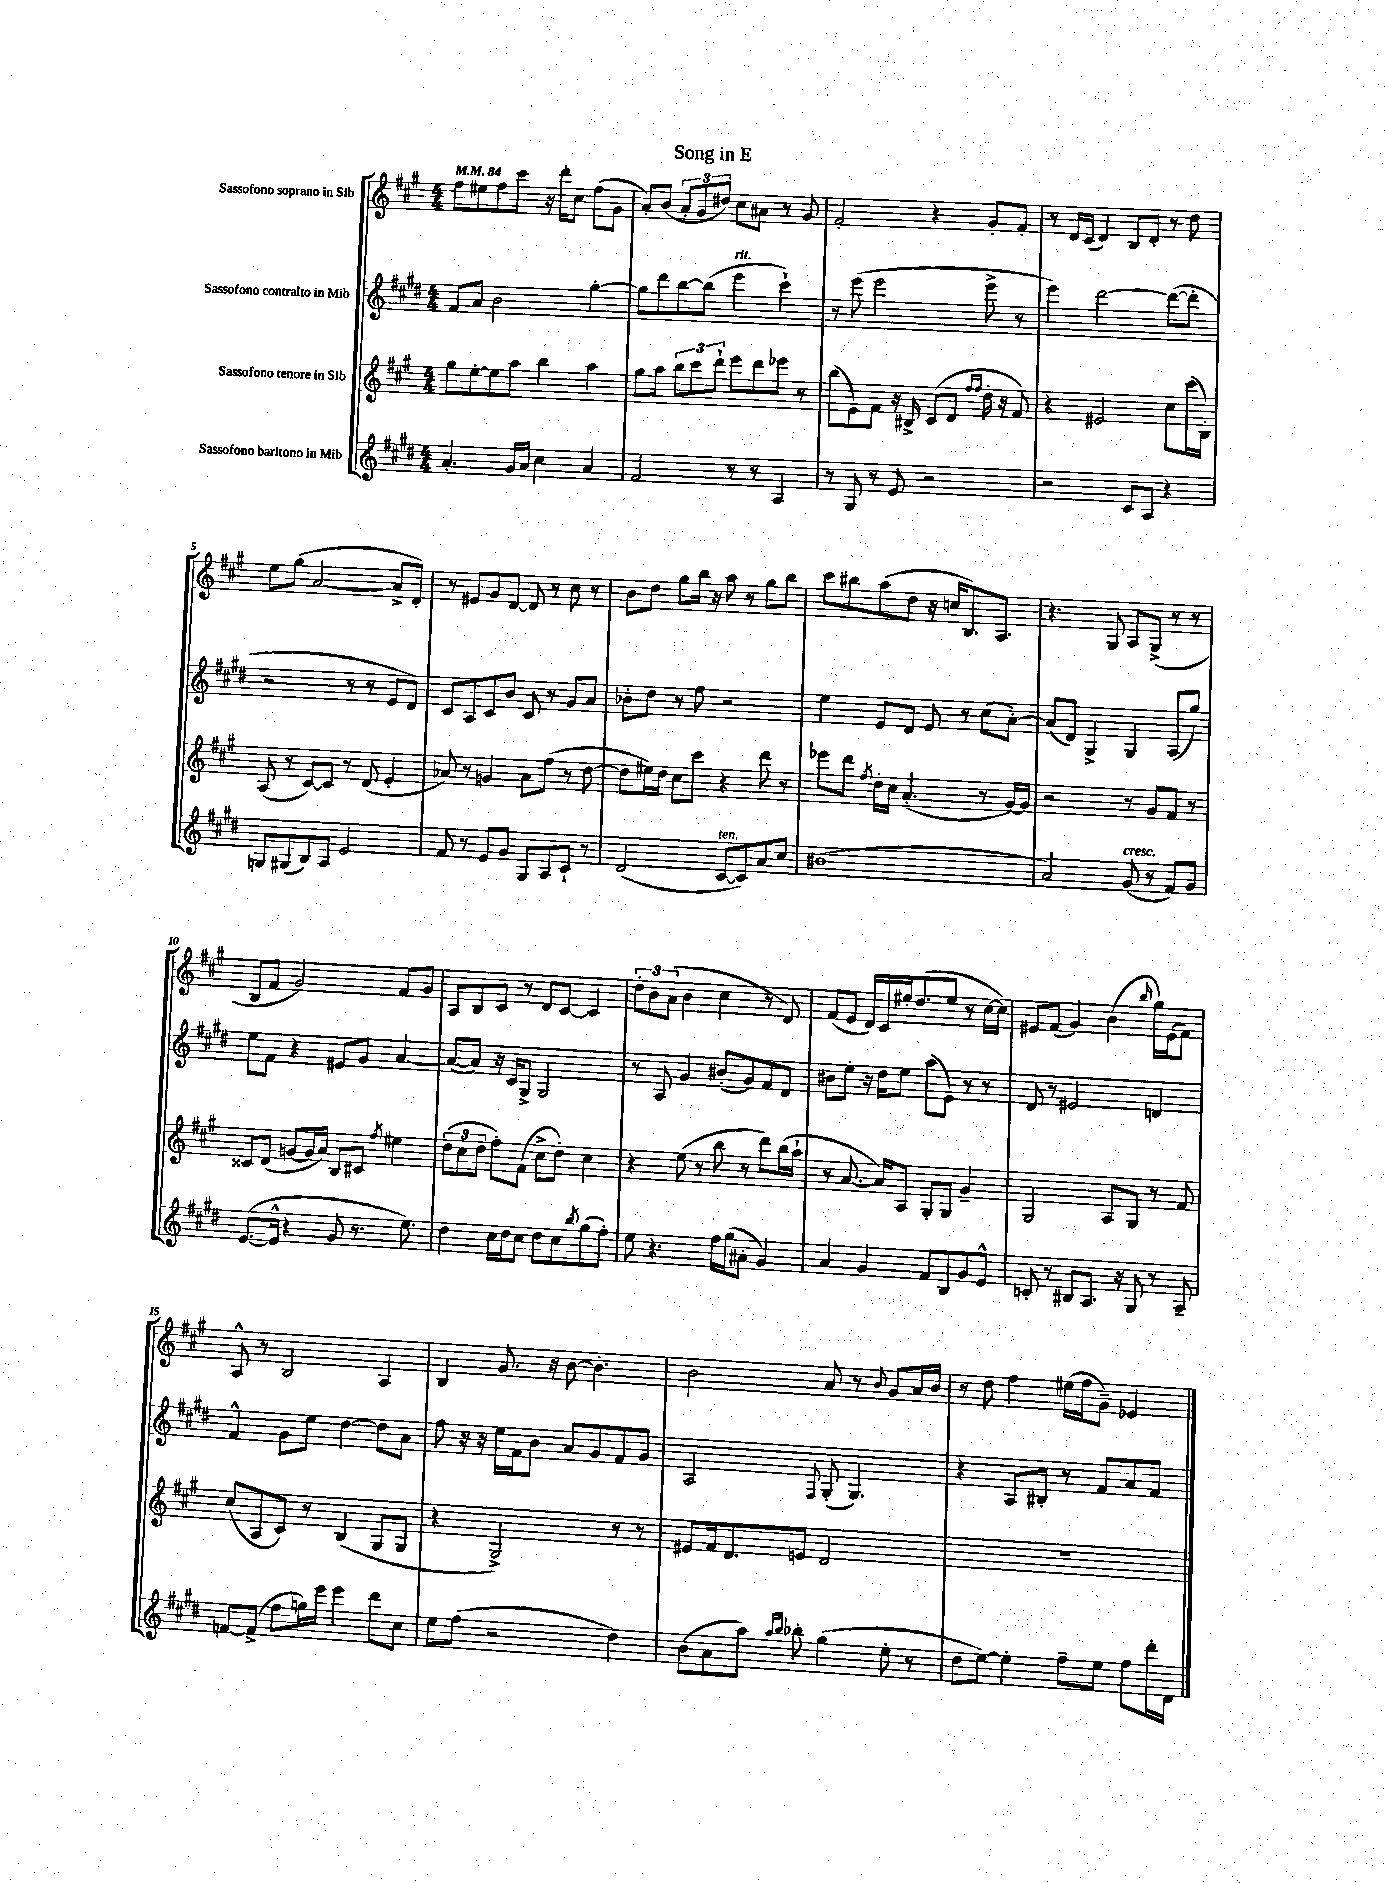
\header { title = "Song in E" }
<<
\new StaffGroup <<
\new Staff = "s0" \with { instrumentName = "Sassofono soprano in Sib" } {
    \clef treble \key a \major \numericTimeSignature \time 4/4 \tempo 4 = 84
    fis''8 eis''8 fis''8 cis'''8 r16 d'''16-. cis''8 fis''8( gis'8 |
    a'8-.) b'8( \tuplet 3/2 { a'8-. gis'8 dis''8) } cis''8 ais'8 r8 gis'8 |
    fis'2-. r4 gis'8-. fis'8-. |
    r8 d'16 cis'16( d'4) b8 d'8-. r8 d''8 |
    e''8 gis''8( a'2~ a'8-> d'8-.) |
    r8 eis'8 gis'8 d'8~ d'8 r8 cis''8 r8 |
    b'8 d''8 gis''8 b''16 r16 a''8 r8 gis''8 b''8 |
    cis'''8 bis''8 a''8( d''8 r16 c''16 b8.) a8. |
    r4. gis8 a8 gis8->( r8 r8 |
    b8 fis'8 gis'2) fis'8 gis'8 |
    a8 b8 cis'8 r8 d'8 cis'8~ cis'4 |
    \tuplet 3/2 { d''8-. b'8 a'8( } b'4 cis''4 r8 d'8) |
    fis'8( e'8 d'16) cis'16 eis''16-. d''8.( eis''8 r8 cis''16~ cis''16) |
    eis'8 fis'8( gis'4) b'4( \grace { b''16 } gis''16) eis'16( fis'8) |
    a8-^ r8 b2 a4 |
    b4 gis'8. r16 b'8~ b'4.-. |
    b'2 a'8 r8 \appoggiatura { b'8 } gis'8 a'16 b'16 |
    r8 d''8 fis''4 eis''16( fis''16 gis'8--) ees'4 \bar "|." |
}
\new Staff = "s1" \with { instrumentName = "Sassofono contralto in Mib" } {
    \clef treble \key e \major \numericTimeSignature \time 4/4
    fis'8 a'8 b'2 gis''4~-. |
    gis''8 dis'''8 b''8~ b''8( e'''4^\markup { \italic "rit." } cis'''4-!) |
    r8 e'''8( e'''2 e'''8-> r8 |
    e'''4) dis'''2~ dis'''8~( dis'''8-. |
    r2 r8 r8 e'8 dis'8) |
    cis'8 a8 cis'8 b'8 cis'8 r8 gis'8 a'8 |
    bes'8-. dis''8 r8 fis''8 r2 |
    e''4 e'8 dis'8 e'8 r8 cis''8( a'8~-.) |
    a'8( dis'8) gis4-> gis4 a8( gis''8) |
    e''8 fis'8 r4 eis'8 gis'8 a'4~ |
    a'8~( a'8) r16 cis'16 gis8-> gis2 |
    r8 a8 gis'4 bis'8-.( gis'8) fis'8 dis'8 |
    bis'8 e''8-. r16 dis''16 e''8 a''8( e'8) r8 r8 |
    dis'8 r8 eis'2 d'4 |
    fis'4-^ gis'8 e''8 dis''4~ dis''8 a'8 |
    fis''8 r16 r16 e''16 fis'16 b'8 a'8 gis'8 fis'8 gis'8 |
    a2 \appoggiatura { fis8 } gis8-.( gis4.) |
    r4 a8 bis8-. r8 fis'8 a'8 fis'8 \bar "|." |
}
\new Staff = "s2" \with { instrumentName = "Sassofono tenore in Sib" } {
    \clef treble \key a \major \numericTimeSignature \time 4/4
    gis''8 e''8~-. e''8 a''8 b''4 a''4 |
    gis''8 a''8 \tuplet 3/2 { b''8 cis'''8 d'''8-! } e'''8 d'''8 ees'''8 r8 |
    b''8( e'8) fis'8 r16 bis16-> cis'8( d'8 \grace { fis''16 fis''16 } d''16-. r16 fis'8) |
    r4 eis'2 cis''8 cis'''16( b16-.) |
    a8( r8 cis'8~) cis'8 r8 d'8( e'4-. |
    aes'8) r8 g'4 aes'8 fis''8( r8 d''8~ |
    d''8 eis''16) d''16 cis''8 cis'''8 r4 d'''8 r8 |
    ees'''8 d'''8 \acciaccatura { fis''8 } d''16-. cis''16 a'4.-.( r8 gis'16~) gis'16 |
    r2 r8 gis'8 fis'8 r8 |
    cisis'8 d'8( g'8~ g'16 a'16) b8 cis'8 \acciaccatura { fis''8 } eis''4 |
    \tuplet 3/2 { d''8( cis''8 d''8 } fis''8-.) fis'8( cis''8-> d''8-.) cis''4 |
    r4 e''8( r8 b''8 r8 d'''8) b''16( a''16-! |
    r8 a'8.~ a'16) a8 gis8-. gis8 gis'4-- |
    gis2 a8 gis8 r8 fis'8 |
    cis''8( a8 cis'8) r8 b4( gis8 gis8 |
    r4 gis2->) r8 r8 |
    eis'8 fis'16 d'8. e'8 d'2 |
    R1 \bar "|." |
}
\new Staff = "s3" \with { instrumentName = "Sassofono baritono in Mib" } {
    \clef treble \key e \major \numericTimeSignature \time 4/4
    a'4.-. gis'16 a'16 cis''4 a'4 |
    fis'2 r8 r8 a4 |
    r8 gis8 r8 e'8 r2 |
    r2 cis'8 a8 r4 |
    g8 gis8( b8) a8 e'2 |
    fis'8 r8 e'8 gis'8 gis8 a8 cis'8-! r8 |
    dis'2( cis'8~^\markup { \italic "ten." } cis'8) a'8 cis''8 |
    bis'1( |
    a'2) gis'8^\markup { \italic "cresc." }( r8 fis'8) gis'8 |
    e'8.~( e'16-^ r4 gis'8 r8. e''8.) |
    dis''4 cis''16 dis''16 cis''8 dis''8 cis''8 \acciaccatura { b''8 } gis''8( fis''8-.) |
    e''8 r4. fis''16 gis''16( ais'8-. gis'4) |
    a'4 gis'4 fis'8 b8 gis'8 e'8-^ |
    c'8-. r8 bis8 a8. r16 gis8 r8 a8-- |
    f'8~ f'8->( fis''8 g''16) e'''16 e'''4 dis'''8 cis''8 |
    e''8 fis''8( r2 dis''4) |
    b'8( a'8 a''8) \grace { a''16 b''16 } bes''8-. gis''4( e''8-. r8 |
    dis''8 e''8~) e''4-. fis''8-- e''8 fis''8 dis'''16-. dis'16 \bar "|." |
}
>>
>>
